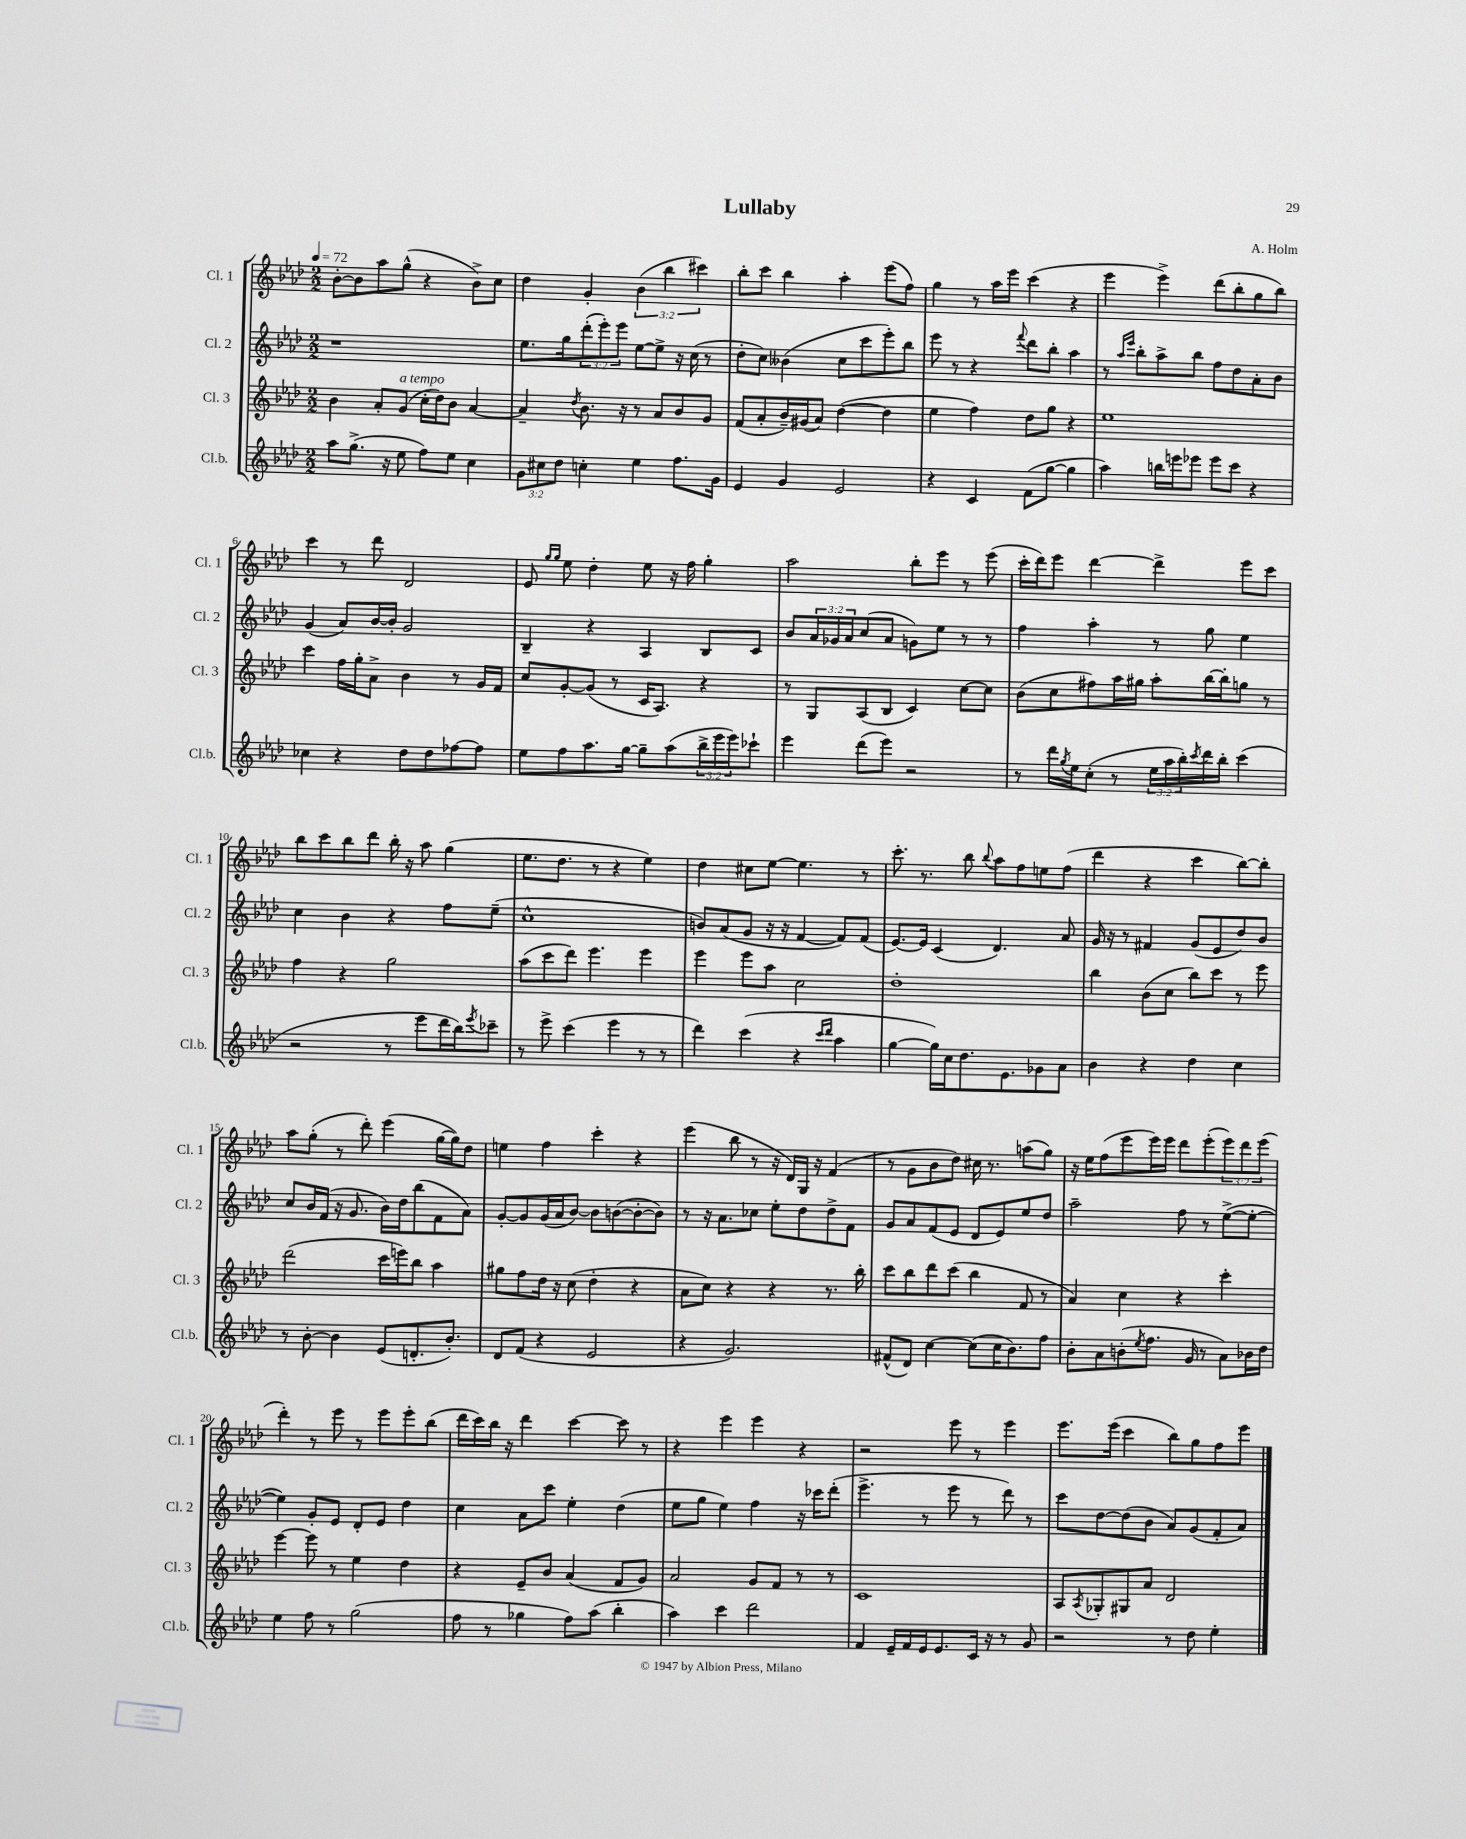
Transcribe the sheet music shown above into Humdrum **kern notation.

**kern	**kern	**kern	**kern
*part4	*part3	*part2	*part1
*staff4	*staff3	*staff2	*staff1
*I"Cl.b.	*I"Cl. 3	*I"Cl. 2	*I"Cl. 1
*I'Cl.b.	*I'Cl. 3	*I'Cl. 2	*I'Cl. 1
*clefG2	*clefG2	*clefG2	*clefG2
*k[b-e-a-d-]	*k[b-e-a-d-]	*k[b-e-a-d-]	*k[b-e-a-d-]
*M2/2	*M2/2	*M2/2	*M2/2
*MM72	*MM72	*MM72	*MM72
=1	=1	=1	=1
8aa-\L	4b-\	1r	[8b-'\L
(8.gg^\J	.	.	8b-\]
.	8a-'/L	.	8aa-\
16r	.	.	.
!	!LO:TX:a:i:t=a tempo	!	!
8ee-\	(8g/J	.	(8gg^^\J
8ff\L)	16cc'\LL	.	4r
.	16dd-\J)	.	.
8ee-\J	8b-\J	.	.
4cc\	[4a-/	.	8b-^\L)
.	.	.	8cc\J
=2	=2	=2	=2
12g\L	4a-~/]	8.ee-\L	4dd-\
12cc#X\	.	.	.
12dd-\J	.	.	.
.	.	16gg\k	.
.	8qdd-/	.	.
4ccn'\	8.b-\	(12ddd-'\	4g'/
.	.	12eee-'\)	.
.	.	12eee-\J	.
.	16r	.	.
4ee-\	8r	[8ee-\L	(6b-\
.	8a-/L	8ee-^\J]	.
.	.	.	6bb-\
8.ff\L	8b-/	16r	.
.	.	(16cc\	.
.	.	.	6ccc#X\)
.	8g/J	8r	.
16g\Jk	.	.	.
=3	=3	=3	=3
4e-/	(8f/L	8dd-'\L	8bb-'\L
.	8a-'/	8cc\J)	8ccc\J
4g/	16b-~/L)	(4b--X\	4bb-\
.	(16g#X/J	.	.
.	8a-/J)	.	.
2e-/	([4dd-\	8cc\L	4aa-'\
.	.	8ccc\	.
.	4dd-\]	8eee-'\)	(8eee-\L
.	.	8bb-\J	8ff\J)
=4	=4	=4	=4
4r	4ee-\	8eee-\	4gg\
.	.	8r	.
4c/	4ff\)	4r	8r
.	.	.	16aa-\LL
.	.	.	16eee-\JJ
.	.	8qqfff/	.
(8f\L	8dd-\L	8ddd-\L	(4ccc\
[8gg\J	8gg\J	8bb-'\J	.
4gg\]	4r	4aa-\	4r
=5	=5	=5	=5
4aa-\)	1ee-	8r	4eee-\
.	.	16qqaa-/LL	.
.	.	16qqeee-/JJ	.
.	.	8bb-'\L	.
16bbn\LL	.	8aa-^\	4eee-^\)
16eeen\J	.	.	.
8eee-X\J	.	8bb-\J	.
8eee-\L	.	8ff\L	(8ddd-\L
8ccc\J	.	8dd-\	8bb-'\
4r	.	8a-'\	8gg\
.	.	8b-\J	8bb-\J)
!!LO:LB:g=z
=6	=6	=6	=6
4cc-X\	4ccc\	(4g/	4ccc\
4r	16ff\LL	8a-/L)	8r
.	16gg'\J	.	.
.	8a-^\J	[16b-/L	8ddd-\
.	.	16b-'/JJ]	.
8dd-\L	4b-\	2g/	2d-/
8dd-\	.	.	.
[8ff-X\	8r	.	.
8ff-\J]	16g/LL	.	.
.	16f/JJ	.	.
=7	=7	=7	=7
8ee-\L	8cc/L	4B-~/	8e-/
.	.	.	16qqgg/LL
.	.	.	16qqgg/JJ
8ff\	[8g'/	.	8ee-\
8.aa-\	(8g/J]	4r	4dd-'\
.	8r	.	.
[16gg\Jk	.	.	.
8gg~\L]	16c/KL	4A-/	8ee-\
.	8.A-/J)	.	.
(8aa-\	.	.	16r
.	.	.	16ff\
24bb-^\L	4r	8B-/L	4gg'\
24eee-\	.	.	.
24eee-\J)	.	.	.
8ccc-X`\J	.	8c/J	.
=8	=8	=8	=8
4eee-\	8r	8b-/L	2aa-\
.	8G/L	24a-/L	.
.	.	24g-X/	.
.	.	24a-/J	.
(8ddd-\L	(8A-/	(8cc/	.
8eee-\J)	8B-/J	8a-/J	.
2r	4c/)	8gn\L)	8bb-'\L
.	.	8ee-\J	8eee-\J
.	[8cc\L	8r	8r
.	8cc\J]	8r	(8eee-\
=9	=9	=9	=9
8r	(8b-\L	4ff\	16ccc'\LL
.	.	.	16ddd-\J)
16ddd-\LL	8cc\	.	8eee-\J
8qgg/	.	.	.
16ee-\J	.	.	.
(8cc'\J	8ff#X\)	4aa-'\	[4ddd-\
8r	16aa-\L	.	.
.	16gg#X\JJ	.	.
24ee-\LL	8aa-'\L	8r	4ddd-^\]
24aa-\	.	.	.
24bb-'\)	.	.	.
8qccc/	.	.	.
16ddd-\	[16bb-\L	8gg\	.
16bb-'\JJ	16bb-'\J]	.	.
(4ccc\	8ggn\J	4ee-\	8eee-\L
.	8r	.	8ccc\J
!!LO:LB:g=z
=10	=10	=10	=10
2r	4ff\	4cc\	8bb-\L
.	.	.	8ccc\
.	4r	4b-\	8bb-\
.	.	.	8ddd-\J
8r	2gg\	4r	16bb-'\
.	.	.	16r
8eee-\L	.	.	8aa-\
16ddd-\L	.	8ff\L	(4gg\
16bb-\J)	.	.	.
8qeee-/	.	.	.
8ccc-X~\J	.	(8ee-~\J	.
=11	=11	=11	=11
8r	(8aa-\L	1cc^^	8.ee-\L
8eee-^\	8ccc\	.	.
.	.	.	8.dd-\J
(4ccc\	8ddd-\J)	.	.
.	4.eee-\	.	8r
4eee-\	.	.	4r
8r	4eee-\	.	4ee-\)
8r	.	.	.
=12	=12	=12	=12
4ddd-\)	4eee-\	8bn/L)	4dd-\
.	.	(8a-/	.
(4ccc\	8eee-\L	8g/J	8cc#X\L
.	8aa-\J	16r	[8ee-\J
.	.	16r	.
4r	2cc\	[4f/	4.ee-\]
16qqccc/LL	.	.	.
16qqddd-/JJ	.	.	.
4aa-\	.	8f/L])	.
.	.	(8f/J	8r
=13	=13	=13	=13
[4gg\	1dd-'	[8.e-/L)	8.ccc'\
.	.	16e-/Jk]	8.r
16gg\LL])	.	(4c/	.
16cc\J	.	.	.
8.dd-\	.	.	8bb-\
.	.	.	8qqbb-/
.	.	4.d-/)	8aa-\L
8.e-\	.	.	.
.	.	.	8ff\
8g-X\	.	.	8een\
8a-\J	.	8a-/	(8ff\J
=14	=14	=14	=14
4b-\	4bb-\	16g/	4ddd-\
.	.	16r	.
.	.	8r	.
4r	(8b-\L	4f#X/	4r
.	8cc\J	.	.
4dd-\	8bb-\L)	(8g/L	4ccc\
.	8ccc\J	8e-/	.
4cc\	8r	8dd-/)	[8bb-\L)
.	8eee-\	8b-/J	8bb-'\J]
!!LO:LB:g=z
=15	=15	=15	=15
8r	(2ddd-\	8cc/L	8aa-\L
[8b-'\	.	16b-/L	(8gg'\J
.	.	(16f/JJ	.
4b-\]	.	16r	8r
.	.	8.g/	.
.	.	.	8ddd-'\)
(8e-/L	16ccc\LL	16b-\LL)	(4eee-\
.	16eeen\J)	16dd-\J	.
8.dn'/	8bb-\J	(8bb-\	.
.	4aa-\	8f\	[16gg\LL
8.b-'/J)	.	.	16gg\J])
.	.	8a-\J)	8dd-\J
=16	=16	=16	=16
8d-/L	8gg#X\L	[8g'/L	4een\
(8f/J	8ff\	8g/]	.
4r	16dd-\Jk	(16g/L	4ff\
.	16r	16a-/J	.
.	(8cc\	[8b-/J)	.
2e-/	4dd-'\	8b-\L]	4ccc'\
.	.	([8bn\	.
.	4r	8b'\_	4r
.	.	8b\J])	.
=17	=17	=17	=17
4r	8a-\L	8r	(4eee-\
.	8cc\J)	16r	.
.	.	8.a-\L	.
2.g/)	4r	.	8bb-\
.	.	8cc-X\J	8r
.	4r	8ee-'\L	16r
.	.	.	16d-/LL)
.	.	8dd-\	16G/JJ
.	.	.	16r
.	8.r	8dd-^\	(4f/
.	.	8f\J	.
.	16bb-'\	.	.
=18	=18	=18	=18
(8f#X^^/L	8ccc\L	8g/L	8r
8d-/J)	8bb-\	8a-/	8g\L
[4cc\	8ddd-\	(8f/	8b-\
.	(8ccc\J	8e-/J	8dd-\J)
(8cc\L]	4bb-\	8d-/L	16cc#X\
.	.	.	8.r
16cc\K	.	8e-/)	.
8.b-\)	.	.	.
.	8f/	8ee-/	(8aan\L
8ff\J	8r	8dd-/J	8gg\J)
=19	=19	=19	=19
8b-'\L	4a-/)	2aa-~\	16r
.	.	.	16ee-\KL
8a-\	.	.	(8ff\
(8bn'\	4cc\	.	8eee-\
8qee-/	.	.	.
8.ff\J	.	.	16eee-\L)
.	.	.	16eee-\JJ
.	4r	8ff\	8ddd-\L
16g/	.	.	.
8r	.	8r	(8eee-'\
8a-\L)	4ccc'\	([8ee-^\L	12eee-\)
.	.	.	12ddd-\
16b-X\L	.	8ee-'\J_	.
.	.	.	(12eee-\J
16dd-\JJ	.	.	.
!!LO:LB:g=z
=20	=20	=20	=20
4ee-\	[4eee-\	4ee-\])	4ddd-'\)
8ff\	8eee-\]	8g'/L	8r
8r	8r	8e-/J	8eee-\
(2gg\	4ee-\	8d-'/L	8r
.	.	8e-/J	8eee-\L
.	4dd-\	4dd-\	8eee-'\
.	.	.	(8bb-\J
=21	=21	=21	=21
8ff\	4r	4cc\	16ddd-\LL
.	.	.	16ccc\)
8r	.	.	16bb-\JJ
.	.	.	16r
4gg-X\	8e-~/L	8a-\L	4ddd-\
.	8b-/J	8ccc\J	.
8ff\L)	(4a-/	4ee-'\	[4ccc\
(8aa-\J	.	.	.
4bb-'\	8f/L	(4dd-\	8ccc\]
.	8g/J)	.	8r
=22	=22	=22	=22
4aa-\)	2a-/	8ee-\L	4r
.	.	8gg\J	.
4ccc\	.	4ee-\)	4eee-\
2ddd-\	8g/L	4ff\	4eee-\
.	8f/J	.	.
.	8r	16r	4r
.	.	16ccc-X\KL	.
.	8r	(8ddd-'\J	.
=23	=23	=23	=23
4f/	1c	4.eee-^\	2r
16e-~/LL	.	.	.
16f/	.	.	.
16e-/J	.	8r	.
8.e-/	.	.	.
.	.	8eee-\	8eee-\
16c/Jk	.	8r	8r
16r	.	.	.
8r	.	8ddd-\)	4eee-\
8g/	.	8r	.
=24	=24	=24	=24
2r	8A-/L	8ccc\L	8.eee-\L
.	8qA-/	.	.
.	8G-X'/	[8dd-\	.
.	.	.	(16eee-\Jk
.	8G#X/	(8dd-\]	4ccc\
.	8a-/J	8b-\J	.
8r	2d-/	8a-/L)	8bb-\L)
8dd-\	.	(8g/	8gg\
4ee-'\	.	8f'/	8ff\
.	.	8a-/J)	8eee-\J
==	==	==	==
*-	*-	*-	*-
